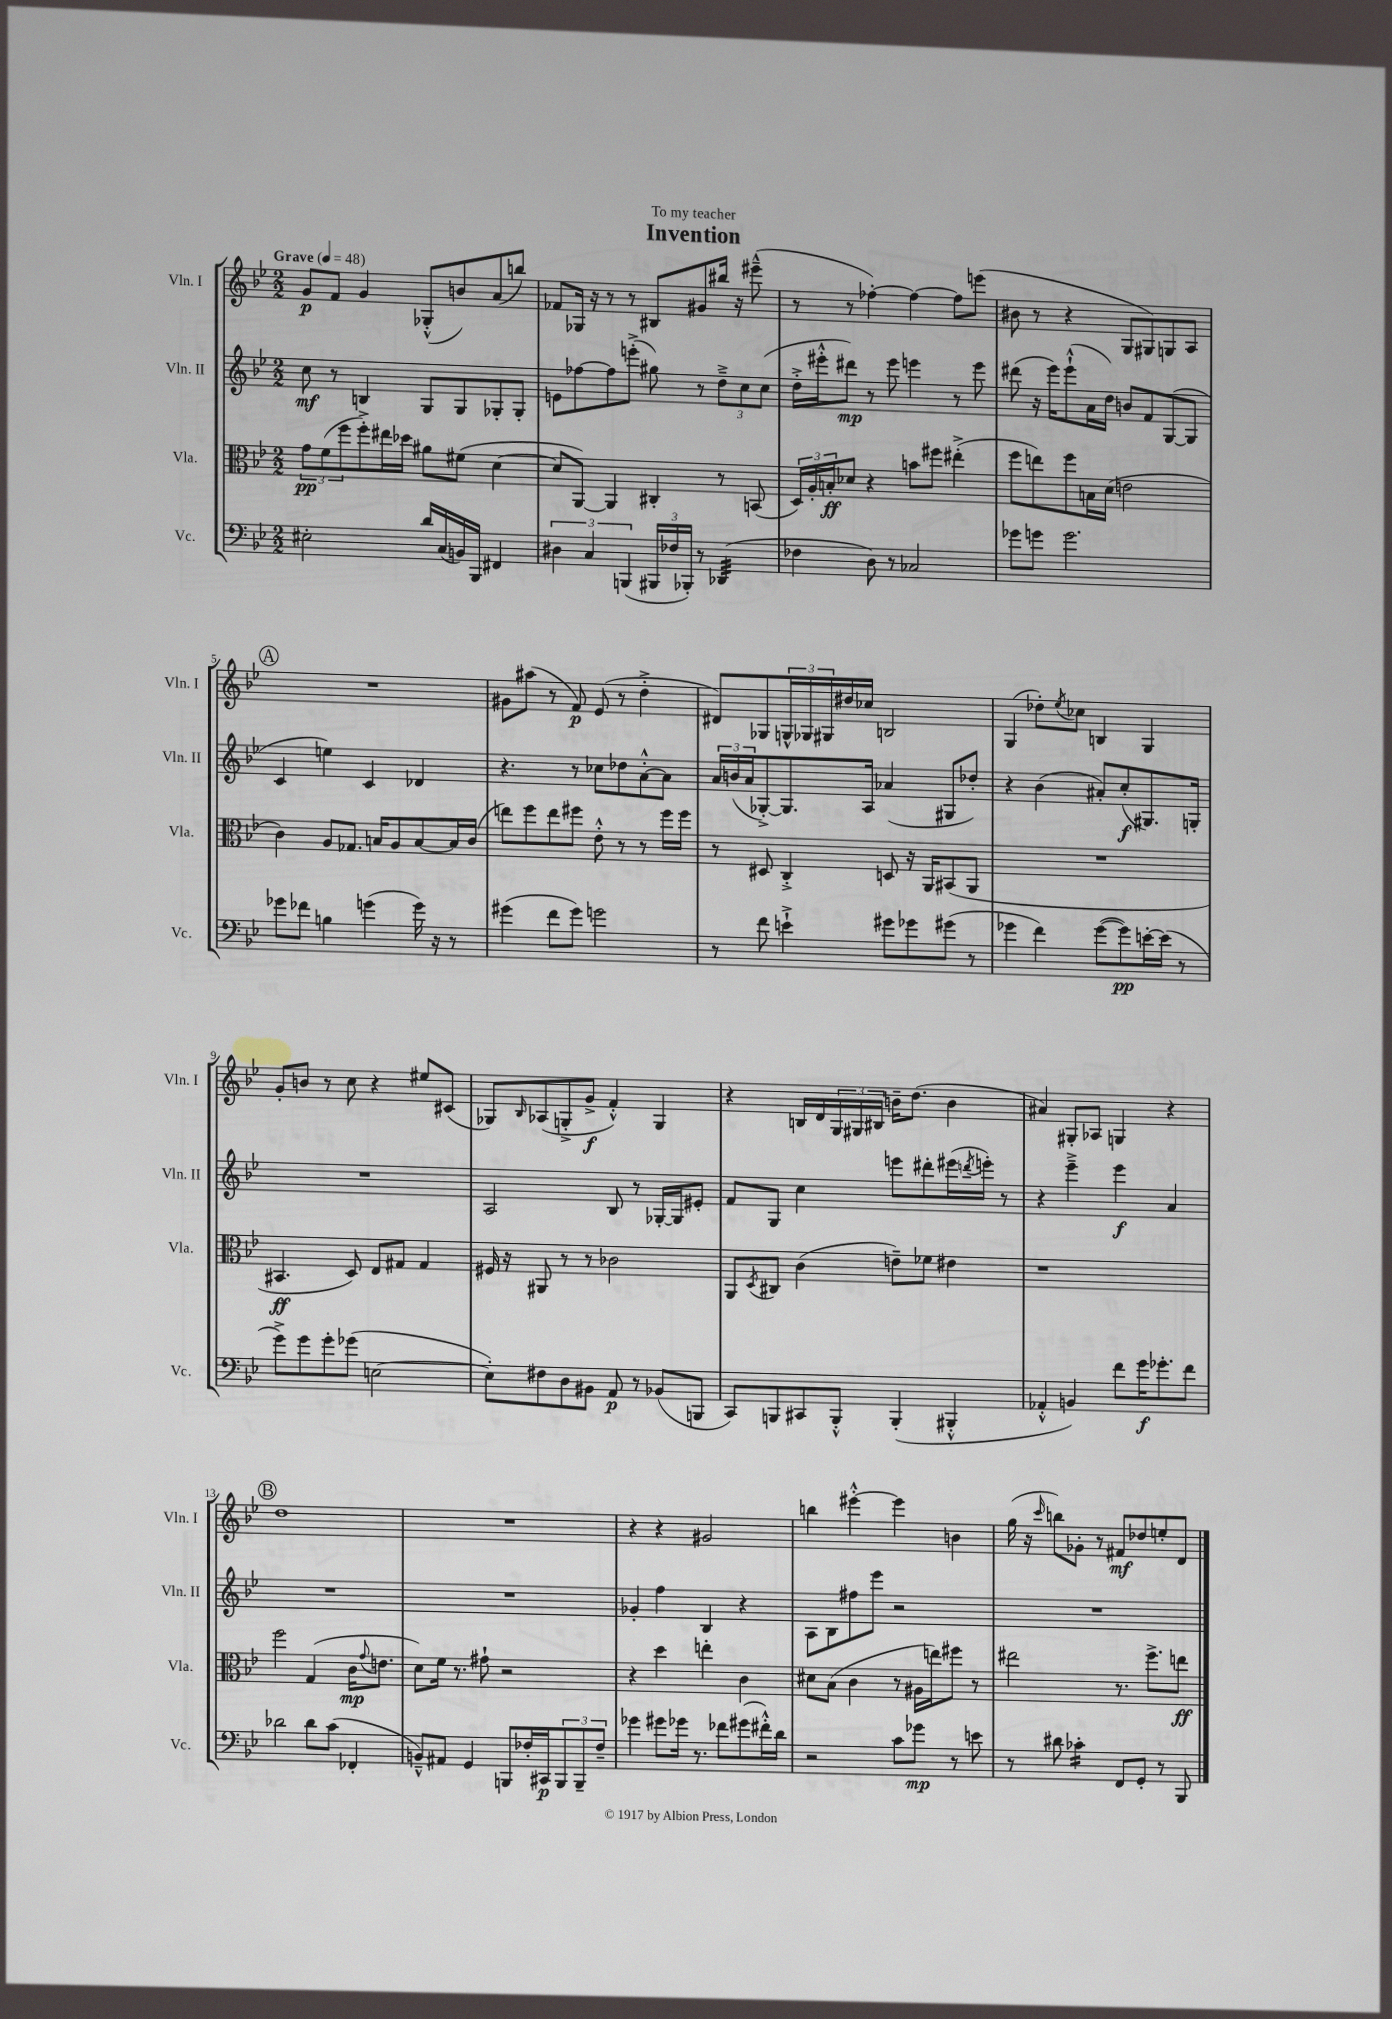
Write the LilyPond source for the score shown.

\header { title = "Invention" dedication = "To my teacher" }
<<
\new StaffGroup <<
\new Staff = "s0" \with { instrumentName = "Vln. I" shortInstrumentName = "Vln. I" } {
    \clef treble \key bes \major \numericTimeSignature \time 2/2 \tempo "Grave" 4 = 48
    g'8\p f'8 g'4 ges8-.-^( b'8) a'8( b''8) |
    fes'8 ges16 r16 r8 r8 bis8 gis'8 bis''16 r16 eis'''8---^( |
    r8 r8 fes''4~-.) fes''4~ fes''8 e'''8( |
    bis'8 r8 r4 g8 gis8) g8 a8 |
    \mark \markup { \circle "A" } R1 |
    gis'8 ais''8( r8 f'8\p) ees'8( r8 d''4-.-> |
    dis'8) ges8 \tuplet 3/2 { g16-^ ges16 gis16 } dis''16 ces''16 b2 |
    g4( des''8-.) \acciaccatura { ees''8 } ces''8 b4 g4 |
    g'8-. b'8 r8 c''8 r4 eis''8 cis'8( |
    ges8) \grace { bes16 } aes8( g8-.-> g'8->\f f'4-.-^) g4 |
    r4 b16 d'16 \tuplet 3/2 { g16 gis16 bis16 } b'16-- d''8.( b'4 |
    ais'4) gis8-. aes8 g4 r4 |
    \mark \markup { \circle "B" } d''1 |
    R1 |
    r4 r4 gis'2 |
    b''4 eis'''4~-.-^ eis'''4 b'4 |
    g''16( r16 \grace { c'''16 } b''8) ges'8-. r8 fis'8\mf des''8 e''8-. d'8 \bar "|." |
}
\new Staff = "s1" \with { instrumentName = "Vln. II" shortInstrumentName = "Vln. II" } {
    \clef treble \key bes \major \numericTimeSignature \time 2/2
    c''8\mf r8 b4 g8 g8 ges8-. ges8-. |
    e'8 fes''8~ fes''8 e'''8-.->( gis''8) r8 \tuplet 3/2 { d''8---> c''8 c''8( } |
    d''16-.-> eis'''16-.-^ dis'''8\mp) r8 eis'''8 e'''4 r8 e'''8 |
    dis'''8( r16 ees'''16) ees'''8-!-^( a'16 d''16) b'8 f'8 g8~( g8 |
    \mark \markup { \circle "A" } c'4 e''4) c'4 des'4 |
    r4. r8 ces''8 des''8 a'8~-.-^ a'8 |
    \tuplet 3/2 { a'16 b'16( a'16 } ges8~-.->) ges8. a16 aes'4( gis8 des''8-.) |
    r4 bes'4( ais'8-.) c''8-.\f( gis8.) g16-. |
    R1 |
    a2 bes8 r8 ges16~-. ges16 eis'8-. |
    f'8 g8 c''4 e'''8 dis'''8-. eis'''16( \acciaccatura { d'''8 } e'''16-.) r8 |
    r4 ees'''4---> ees'''4\f a'4 |
    \mark \markup { \circle "B" } R1 |
    R1 |
    ges'4-. f''4 bes4 r4 |
    a8 bes8 fis''8 ees'''8 r2 |
    R1 \bar "|." |
}
\new Staff = "s2" \with { instrumentName = "Vla." shortInstrumentName = "Vla." } {
    \clef alto \key bes \major \numericTimeSignature \time 2/2
    \tuplet 3/2 { g'8\pp f'8( f''8 } f''8-.->) eis''16 des''16 ais'8 fis'8( d'4~ |
    d'8 a,8~) a,4 cis4-. r8 b,8( |
    \tuplet 3/2 { d16) a16-. b16-.\ff } des'8 r4 b'8 fis''8 eis''4-.->( |
    f''8 e''8) f''8 b16 d'16( e'2 |
    \mark \markup { \circle "A" } c'4) a8 ges8. b16 a8 b8~ b16 c'16( |
    e''8) f''8 e''8 fis''8 ees'8-.-^ r8 r8 fis''16 fis''16 |
    r8 dis8 c4-.-> d8 r16 a,16 bis,8( a,8 |
    R1 |
    bis,4.\ff d8) ees8 gis8 gis4 |
    fis16 r16 ais,8 r8 r8 ces'2 |
    a,8 \acciaccatura { d8 } cis8 c'4( e'8--) fes'8 eis'4 |
    r1 |
    \mark \markup { \circle "B" } f''2 g4( c'16\mp \appoggiatura { g'8 } e'8. |
    d'8) f'16 r8. gis'8-! r2 |
    r4 d''4 e''4-. c'4 |
    dis'8 bes8( c'4 r8 ais16 e''16) fis''8 r8 |
    eis''2 r8. f''8.-> e''8\ff \bar "|." |
}
\new Staff = "s3" \with { instrumentName = "Vc." shortInstrumentName = "Vc." } {
    \clef bass \key bes \major \numericTimeSignature \time 2/2
    eis2-. d'16 c16( b,16) bes,,16 fis,4 |
    \tuplet 3/2 { dis4 c4 b,,4( } \tuplet 3/2 { bis,,16 fes16 bes,,16-.) } r8 des,4:32( |
    fes4 d8) r8 ces2 |
    ges'8 g'8 g'2. |
    \mark \markup { \circle "A" } ges'8 fes'8 b4 g'4( g'16) r16 r8 |
    gis'4( f'8 gis'8) g'2 |
    r8 f'8 e'4-!-> gis'8 ges'8 gis'8( r8 |
    ges'4 f'4) ges'8~( ges'8\pp) e'16~-. e'16( r8 |
    g'8->) g'8 g'8-. ges'8( e2~ |
    e8-.) fis8 d8 bis,8 a,8\p r8 bes,8( b,,8 |
    c,8) b,,8 cis,8 b,,8-.-^ b,,4-.( bis,,4-.-^ |
    aes,4-.-^ b,4) f'8 g'16\f ges'8.-. f'8 |
    \mark \markup { \circle "B" } des'2 des'8 c'8( fes,4-. |
    b,8---^) ais,8 g,4 b,,8 fes16-. cis,16\p \tuplet 3/2 { b,,8 b,,8-- fes8-- } |
    ges'4 gis'8 ges'16 r8. fes'8 gis'8( fis'16-.-^) d'16 |
    r2 c'8 ges'8\mp r8 e'8 |
    r8 dis'8 ces'4:16-. f,8 g,8-. r8 bes,,8 \bar "|." |
}
>>
>>
